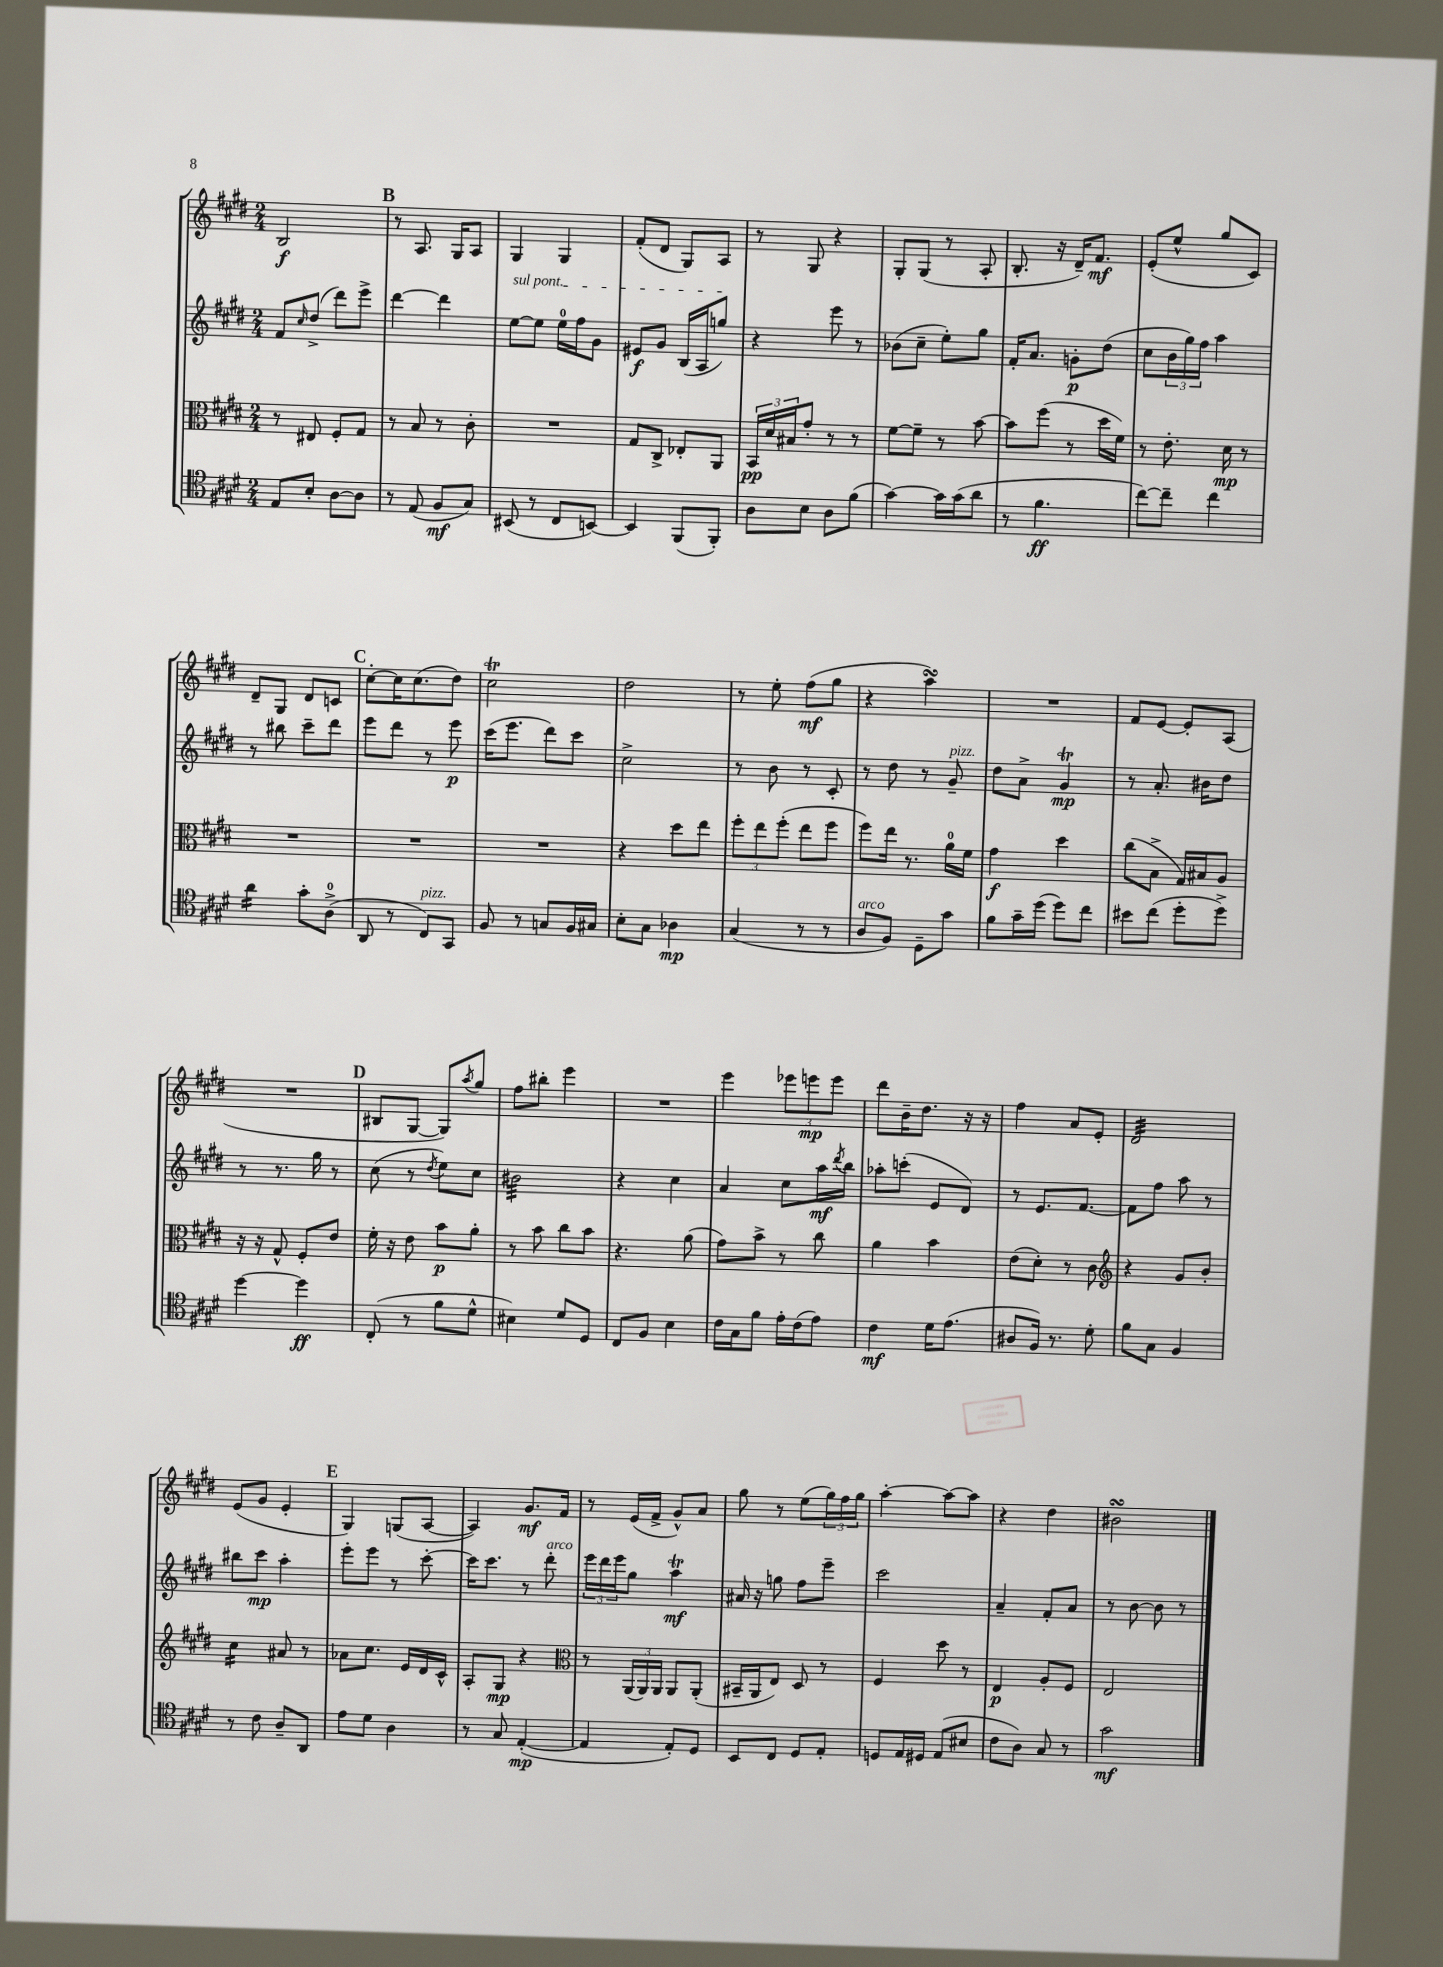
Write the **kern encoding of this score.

**kern	**kern	**kern	**kern
*staff4	*staff3	*staff2	*staff1
*clefC4	*clefC3	*clefG2	*clefG2
*k[f#c#g#d#]	*k[f#c#g#d#]	*k[f#c#g#d#]	*k[f#c#g#d#]
*M2/4	*M2/4	*M2/4	*M2/4
8E	8r	8f#	2B
.	.	16qqcc#	.
8B'	8E#	(8dd#^	.
[8A	8F#'	8ddd#)	.
8A]	8G#	8eee^	.
=	=	=	=
8r	8r	[4ddd#	8r
(8E	8B	.	8.A
8F#	8r	4ddd#]	.
.	.	.	16G#
8G#)	8c#'	.	8A
=	=	=	=
(8BB#	2r	[8ee	4G#
8r	.	8ee]	.
8C#	.	16ee	4G#
.	.	16ff#	.
[8BB)	.	8g#	.
=	=	=	=
4BB]	8G#	8e#	(8f#'
.	8C#^	8g#	8d#
(8FF#	8E-'	(16B	8G#)
.	.	16A	.
8FF#')	8AA	8gg)	8A
=	=	=	=
8A	24BB	4r	8r
.	24d#	.	.
.	24B#	.	.
8B	8g#'	.	8G#
8A	8r	8eee	4r
(8f#	8r	8r	.
=	=	=	=
[4g#)	[8f#	(8b-	8G#'
.	8f#~]	8cc#~	(8G#
16g#]	8r	8ee')	8r
(16g#	.	.	.
8a	[8b	8gg#	8A'
=	=	=	=
8r	8b]	16f#'	8.B'
.	.	8.a	.
4.f#	(8ff#	.	.
.	.	.	16r
.	8r	8g'	16d#~)
.	.	.	8.f#
.	16dd#	(8dd#	.
.	16f#)	.	.
=	=	=	=
[8cc#)	8r	8cc#	(8e'
8cc#~]	8.e'	24b	8ee^^
.	.	24gg#)	.
.	.	24ff#	.
4cc#	.	4aa	8gg#
.	16d#	.	.
.	8r	.	8c#)
=	=	=	=
4a	2r	8r	8d#~
.	.	8bb#	8G#
8g#'	.	8ccc#~	8d#
(8A^	.	8ddd#	8c
=	=	=	=
8AA	2r	8eee	[8cc#'
8r	.	8ddd#	16cc#]
.	.	.	(8.cc#
8C#)	.	8r	.
8GG#	.	8eee	8dd#)
=	=	=	=
8F#	2r	(16ccc#	2cc#
.	.	8.eee	.
8r	.	.	.
8G	.	8ddd#)	.
16F#	.	8ccc#	.
16G#	.	.	.
=	=	=	=
8B'	4r	2cc#^	2dd#
8G#	.	.	.
4A-	8dd#	.	.
.	8ee	.	.
=	=	=	=
(4G#	12ff#'	8r	8r
.	12ee	.	.
.	.	8b	8ee'
.	(12ff#'	.	.
8r	8ee	8r	(8ff#
8r	8ff#	8c#'	8gg#
=	=	=	=
8A	8ff#)	8r	4r
8F#)	16ee	8dd#	.
.	8.r	.	.
8D#~	.	8r	4aa)
8g#	16a	8g#~	.
.	16f#	.	.
=	=	=	=
8f#	4g#	8dd#	2r
16g#~	.	8a^	.
(16dd#	.	.	.
8dd#)	4dd#	4g#	.
8cc#	.	.	.
=	=	=	=
8b#	(8cc#	8r	8f#
(8cc#	8B^	8.a'	[8e
8dd#'	16G#)	.	8e']
.	16B#	16b#	.
8dd#^)	8A	8dd#	(8A
=	=	=	=
[4dd#	16r	8r	2r
.	16r	.	.
.	8G#^^	8.r	.
4dd#]	8F#'	.	.
.	.	16gg#	.
.	8e	8r	.
=	=	=	=
(8C#'	16f#'	(8cc#	8B#
.	16r	.	.
8r	8e	8r	[8G#
.	.	8qdd#	.
8f#	8b	8ee)	8G#])
.	.	.	8qaa
8d#^^	8a'	8cc#	8gg#
=	=	=	=
4B#)	8r	2b#	8ff#
.	8b	.	8bb#'
8d#	8cc#	.	4eee
8D#	8b	.	.
=	=	=	=
8C#	4.r	4r	2r
8F#	.	.	.
4B	.	4cc#	.
.	(8a	.	.
=	=	=	=
16c#	8g#)	4a	4eee
16G#	.	.	.
8f#	8b^	.	.
16e'	8r	8cc#	12eee-
(16c#	.	.	.
.	.	.	12eee
8e)	8cc#	16aa	.
.	.	.	12eee
.	.	8qddd#	.
.	.	16bb	.
=	=	=	=
4c#	4a	8aa-'	8ddd#
.	.	(8ccc'	16b~
.	.	.	8.dd#
16d#	4b	8e	.
(8.e	.	.	.
.	.	8d#)	16r
.	.	.	16r
=	=	=	=
8A#	(8e	8r	4ff#
16F#)	8d#')	8.e	.
8.r	.	.	.
.	8r	.	8a
.	.	[8.f#	.
8d#'	8c#	.	8e'
=	=	=	=
*	*clefG2	*	*
8f#	4r	8f#]	2d#
8G#	.	8ff#	.
4F#	8g#	8aa	.
.	8b'	8r	.
=	=	=	=
8r	4cc#	8bb#	(8e
8c#	.	8ccc#	8g#
8A~	8a#	4aa'	4e'
8AA	8r	.	.
=	=	=	=
8e	8a-	8eee'	4G#)
8d#	8.cc#	8eee	.
4A	.	8r	(8G
.	16e	.	.
.	16d#	[8ccc#'	[8A
.	16c#^^	.	.
=	=	=	=
8r	8A'	16ccc#]	4A])
.	.	8.ccc#	.
8G#	8G#	.	.
([4E'	4r	8r	8.g#
.	.	8ddd#'	.
.	.	.	16f#
=	=	=	=
*	*clefC3	*	*
4E]	8r	24eee	8r
.	.	24ddd#	.
.	.	24eee	.
.	(24AA	8gg#	(16e
.	24AA)	.	.
.	.	.	16f#^
.	24AA	.	.
8E')	8AA	4aa	8g#^^)
8D#	(8AA'	.	8a
=	=	=	=
8BB	16BB#~	16a#	8gg#
.	16AA	16r	.
8C#	8E)	8gg	8r
8D#	8D#	8ff#	(8ee
8E'	8r	8eee~	24gg#)
.	.	.	24ff#
.	.	.	24gg#
=	=	=	=
8D	4F#	2ccc#	[4aa'
16E	.	.	.
16D#	.	.	.
(8E	8dd#	.	8aa_
8B#	8r	.	8aa]
=	=	=	=
8c#	4E	4a~	4r
8A)	.	.	.
8G#	8A'	8f#'	4dd#
8r	8F#	8a	.
=	=	=	=
2g#	2E	8r	2b#
.	.	[8b	.
.	.	8b]	.
.	.	8r	.
==	==	==	==
*-	*-	*-	*-
